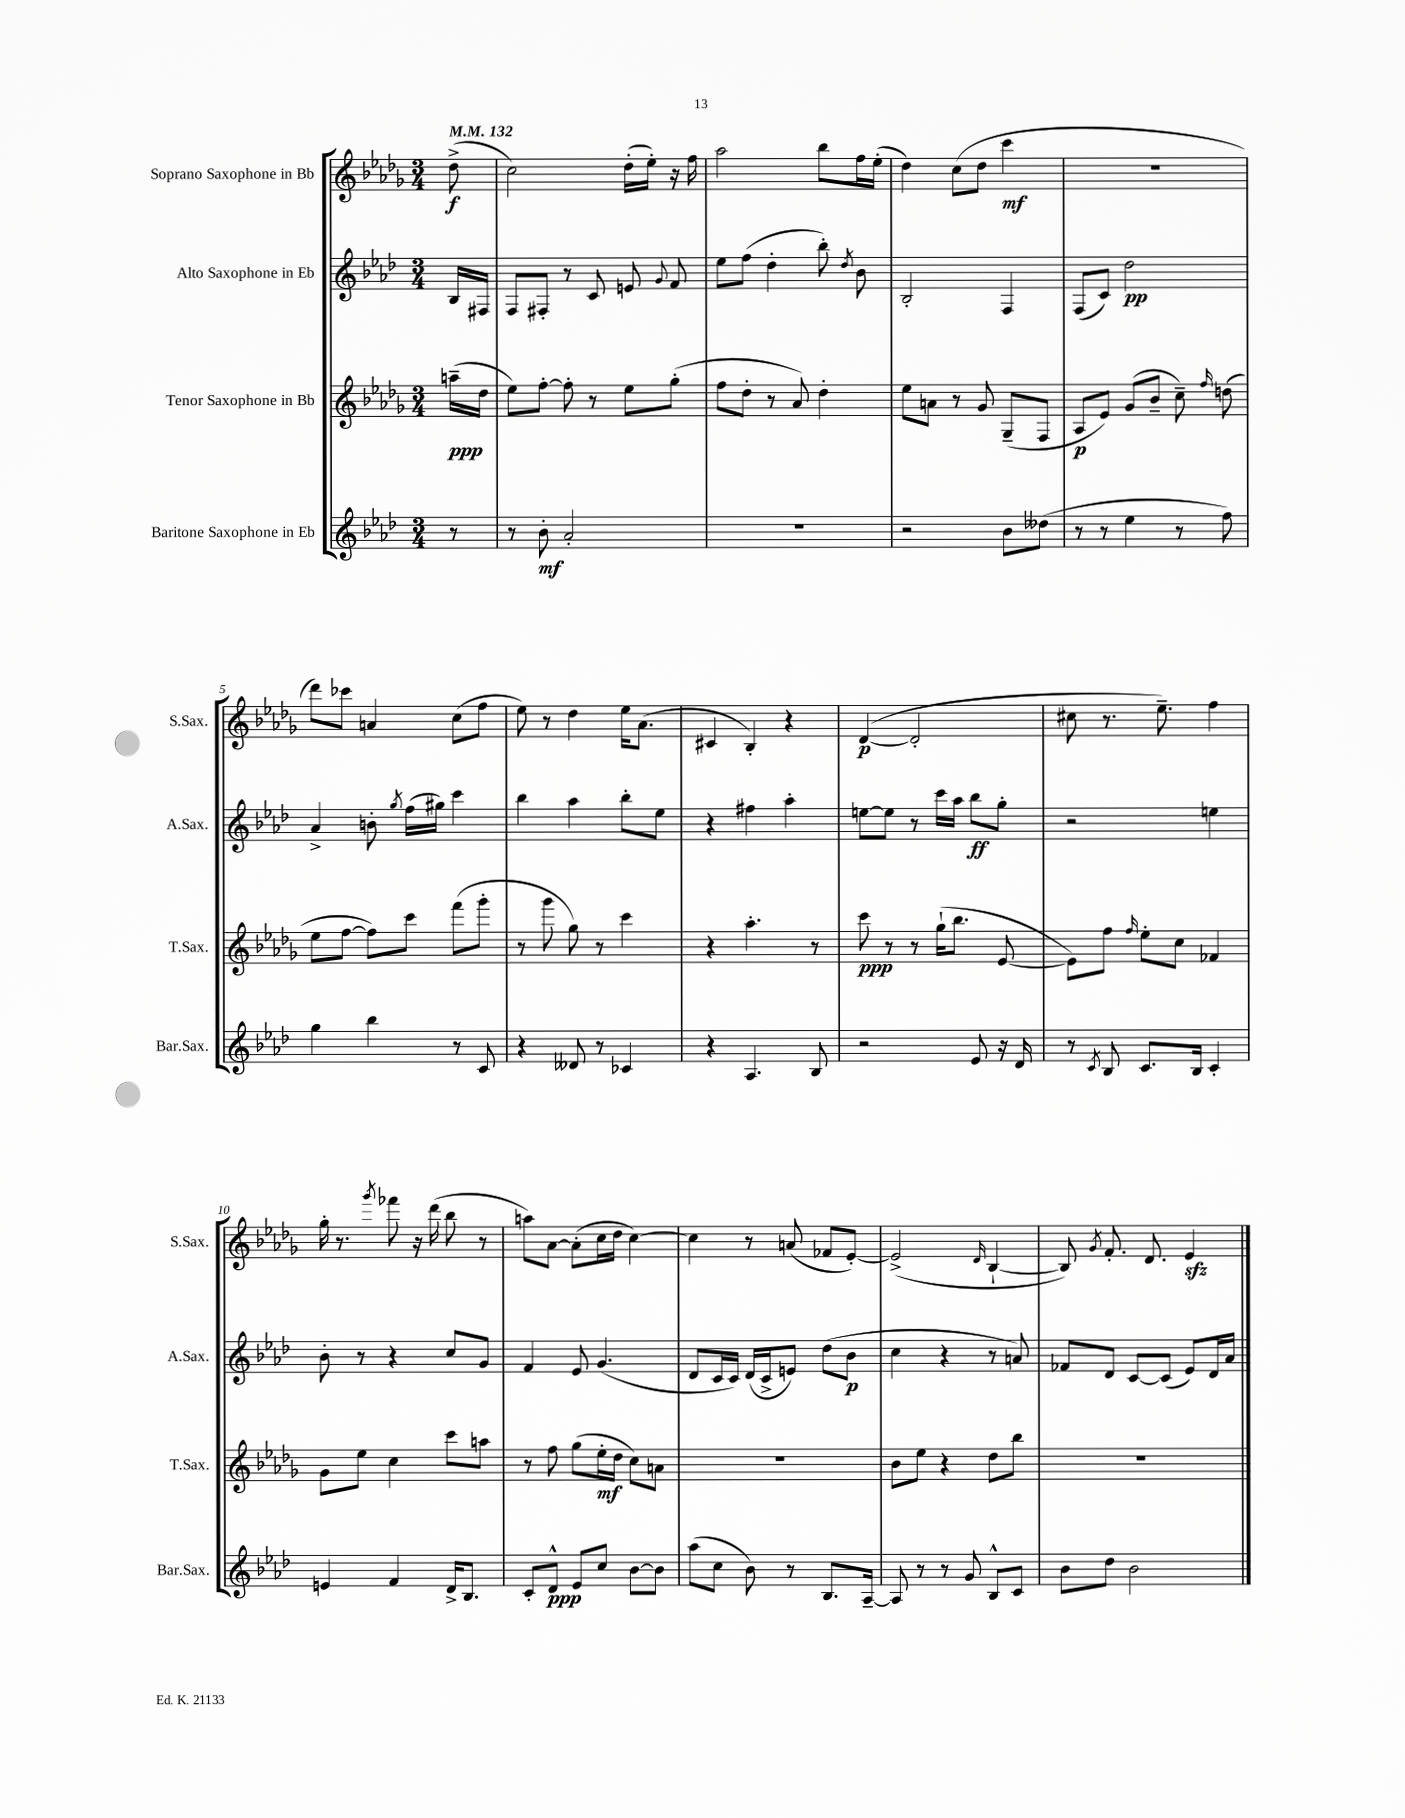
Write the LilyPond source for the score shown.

<<
\new StaffGroup <<
\new Staff = "s0" \with { instrumentName = "Soprano Saxophone in Bb" shortInstrumentName = "S.Sax." } {
    \clef treble \key des \major \numericTimeSignature \time 3/4 \partial 8 \tempo 4 = 132
    \autoBeamOff des''8->\f( |
    c''2) des''16[-.( ees''16]-.) r16 f''16 |
    aes''2 bes''8[ f''16 ees''16]-.( |
    des''4) c''8[( des''8] c'''4\mf |
    R2. |
    des'''8[) ces'''8] a'4 c''8[( f''8] |
    ees''8) r8 des''4 ees''16[ aes'8.]( |
    cis'4 bes4-.) r4 |
    des'4~\p( des'2-. |
    cis''8 r8. ees''8.--) f''4 |
    ges''16-. r8. \acciaccatura { ges'''8 } fes'''8 r16 des'''16( bes''8 r8 |
    a''8[) aes'8]~ aes'8[-.( c''16 des''16] c''4~) |
    c''4 r8 a'8( fes'8[ ees'8]~-.) |
    ees'2->( \grace { des'16 } bes4~-! |
    bes8) \acciaccatura { ges'8 } f'8.-. des'8. ees'4\sfz \bar "|." |
}
\new Staff = "s1" \with { instrumentName = "Alto Saxophone in Eb" shortInstrumentName = "A.Sax." } {
    \clef treble \key aes \major \numericTimeSignature \time 3/4 \partial 8
    \autoBeamOff bes16[ fis16] |
    f8[ fis8]-. r8 c'8 e'8 \appoggiatura { g'8 } f'8 |
    ees''8[ f''8]( des''4-. bes''8-.) \acciaccatura { des''8 } bes'8 |
    bes2-. f4 |
    f8[( c'8]) des''2\pp |
    aes'4-> b'8-. \acciaccatura { g''8 } f''16[( gis''16]) c'''4 |
    bes''4 aes''4 bes''8[-. ees''8] |
    r4 fis''4 aes''4-. |
    e''8[~ e''8] r8 c'''16[ aes''16] bes''8[\ff g''8]-. |
    r2 e''4 |
    bes'8-. r8 r4 c''8[ g'8] |
    f'4 ees'8 g'4.( |
    des'8[ c'16 c'16]) des'16[( c'16-> e'8]) des''8[( bes'8]\p |
    c''4 r4 r8 a'8) |
    fes'8[ des'8] c'8[~ c'8]( ees'8[) des'16 aes'16] \bar "|." |
}
\new Staff = "s2" \with { instrumentName = "Tenor Saxophone in Bb" shortInstrumentName = "T.Sax." } {
    \clef treble \key des \major \numericTimeSignature \time 3/4 \partial 8
    \autoBeamOff a''16[--\ppp( des''16] |
    ees''8[) f''8]~-. f''8-. r8 ees''8[ ges''8]-.( |
    f''8[ des''8]-. r8 aes'8) des''4-. |
    ees''8[ a'8] r8 ges'8 ges8[--( f8] |
    aes8[\p ees'8]) ges'8[( bes'8]-- c''8--) \grace { f''16 } d''8( |
    ees''8[ f''8]~ f''8[) c'''8] f'''8[( ges'''8]-. |
    r8 ges'''8 ges''8) r8 c'''4 |
    r4 aes''4.-. r8 |
    c'''8\ppp r8 r8 ges''16[-!( bes''8.] ees'8~ |
    ees'8[) f''8] \grace { f''16 } ees''8[-. c''8] fes'4 |
    ges'8[ ees''8] c''4 c'''8[ a''8] |
    r8 f''8 ges''8[( ees''16-.\mf des''16] c''8[) a'8] |
    R2. |
    bes'8[ ees''8] r4 des''8[ bes''8] |
    R2. \bar "|." |
}
\new Staff = "s3" \with { instrumentName = "Baritone Saxophone in Eb" shortInstrumentName = "Bar.Sax." } {
    \clef treble \key aes \major \numericTimeSignature \time 3/4 \partial 8
    \autoBeamOff r8 |
    r8 bes'8-.\mf aes'2-. |
    R2. |
    r2 bes'8[ deses''8]( |
    r8 r8 ees''4 r8 f''8) |
    g''4 bes''4 r8 c'8 |
    r4 deses'8 r8 ces'4 |
    r4 aes4. bes8 |
    r2 ees'8 r16 des'16 |
    r8 \acciaccatura { c'8 } bes8 c'8.[ bes16] c'4-. |
    e'4 f'4 des'16[-> bes8.] |
    c'8[-. des'8]-^\ppp ees'8[ c''8] bes'8[~ bes'8] |
    aes''8[( c''8] bes'8) r8 bes8.[ aes16]~-- |
    aes8 r8 r8 g'8 bes8[-^ c'8] |
    bes'8[ des''8] bes'2 \bar "|." |
}
>>
>>
